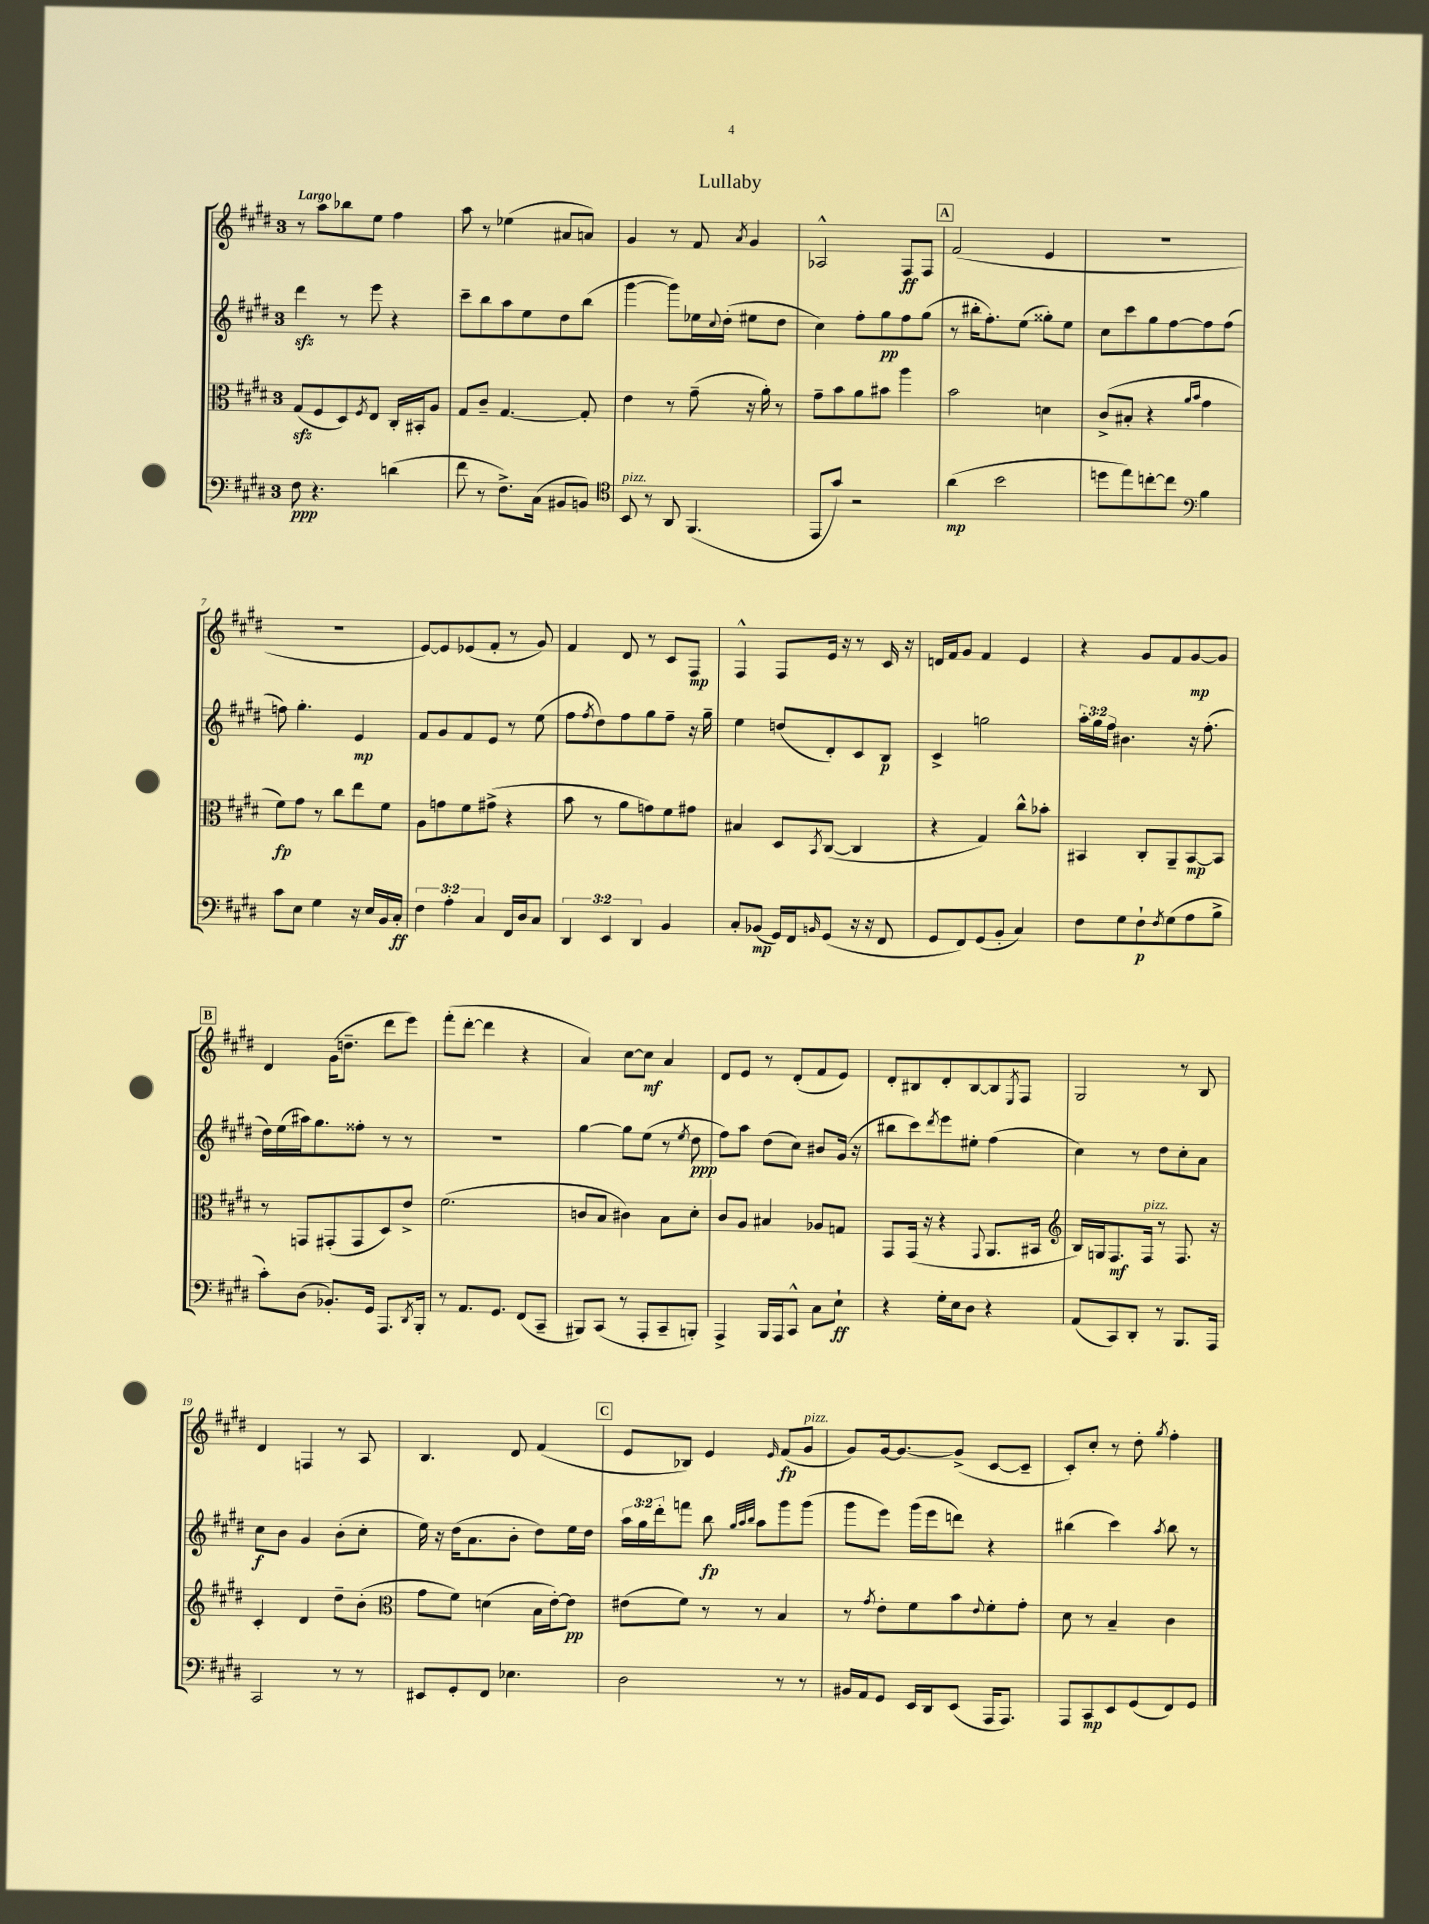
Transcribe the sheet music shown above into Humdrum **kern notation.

**kern	**dynam	**kern	**dynam	**kern	**dynam	**kern	**dynam
*part4	*part4	*part3	*part3	*part2	*part2	*part1	*part1
*staff4	*staff4	*staff3	*staff3	*staff2	*staff2	*staff1	*staff1
*clefF4	*	*clefC3	*	*clefG2	*	*clefG2	*
*k[f#c#g#d#]	*	*k[f#c#g#d#]	*	*k[f#c#g#d#]	*	*k[f#c#g#d#]	*
*M3/4	*	*M3/4	*	*M3/4	*	*M3/4	*
=1	=1	=1	=1	=1	=1	=1	=1
!	!	!	!	!	!	!LO:TX:a:B:t=Largo	!
8F#\	ppp	(8G#zz/L	.	4ddd#zz\	.	8r	.
4.r	.	8F#/	.	.	.	8aa\L	.
.	.	8D#/)	.	8r	.	8bb-X\	.
.	.	8qF#/	.	.	.	.	.
.	.	8E/J	.	8eee\	.	8ee\J	.
(4dn\	.	16C#'/LL	.	4r	.	4ff#\	.
.	.	16BB#X'/J	.	.	.	.	.
.	.	8A/J	.	.	.	.	.
=2	=2	=2	=2	=2	=2	=2	=2
8f#\	.	8G#/L	.	8ccc#~\L	.	8aa\	.
8r	.	8c#~/J	.	8bb\	.	8r	.
8.F#^\L)	.	[4.G#/	.	8aa\	.	(4ee-X\	.
.	.	.	.	8ee\	.	.	.
(16C#\Jk	.	.	.	.	.	.	.
8BB#X/L	.	.	.	8dd#\	.	8a#X/L	.
8BBn/J)	.	8G#'/]	.	(8bb\J	.	8an/J)	.
=3	=3	=3	=3	=3	=3	=3	=3
*clefC4	*	*	*	*	*	*	*
!LO:TX:a:i:t=pizz.	!	!	!	!	!	!	!
8BB/	.	4e\	.	[4ggg#\	.	4g#/	.
8r	.	.	.	.	.	.	.
8AA/	.	8r	.	8ggg#\L])	.	8r	.
(4.FF#/	.	(8g#~\	.	16ee-X\L	.	8f#/	.
.	.	.	.	8qqcc#/	.	.	.
.	.	.	.	(16dd#'\JJ	.	.	.
.	.	.	.	.	.	8qa/	.
.	.	16r	.	8ee#X\L	.	4g#/	.
.	.	16a'\)	.	.	.	.	.
.	.	8r	.	8dd#\J	.	.	.
=4	=4	=4	=4	=4	=4	=4	=4
8EE/L	.	8g#~\L	.	4cc#\)	.	2A-X^^/	.
8g#/J)	.	8b\	.	.	.	.	.
2r	.	8a\	.	8ff#'\L	.	.	.
.	.	8b#X\J	.	8gg#\	pp	.	.
.	.	4aa\	.	8ff#\	.	8F#/L	ff
.	.	.	.	(8gg#\J	.	8F#/J	.
!!LO:REH:place=s1:t=A
=5	=5	=5	=5	=5	=5	=5	=5
(4a\	mp	2b\	.	8r	.	(2f#/	.
.	.	.	.	16bb#X'\KL	.	.	.
.	.	.	.	8.ff#'\)	.	.	.
2b\	.	.	.	.	.	.	.
.	.	.	.	(8ee\J	.	.	.
.	.	4dn\	.	8gg##X'\L)	.	4e/	.
.	.	.	.	8ee\J	.	.	.
=6	=6	=6	=6	=6	=6	=6	=6
8ddn\L	.	(8c#^/L	.	8cc#\L	.	2.r	.
8ee\)	.	8B#X'/J	.	8ccc#\	.	.	.
[8ccn'\	.	4r	.	8gg#\	.	.	.
8cc\J]	.	.	.	[8ff#\	.	.	.
*clefF4	*	*	*	*	*	*	*
.	.	16qqa/LL	.	.	.	.	.
.	.	16qqb/JJ	.	.	.	.	.
4B\	.	4g#\	.	8ff#\]	.	.	.
.	.	.	.	(8ff#\J	.	.	.
!!LO:LB:g=z
=7	=7	=7	=7	=7	=7	=7	=7
8c#\L	.	8f#\L)	fp	8ffn\)	.	2.r	.
8E\J	.	8g#\J	.	4.gg#'\	.	.	.
4G#\	.	8r	.	.	.	.	.
.	.	8cc#\L	.	.	.	.	.
16r	.	8ee\	.	4e/	mp	.	.
16E/LL	.	.	.	.	.	.	.
16BB/	.	8f#\J	.	.	.	.	.
16C#'/JJ	ff	.	.	.	.	.	.
=8	=8	=8	=8	=8	=8	=8	=8
6F#\	.	8A\L	.	8f#/L	.	[8e/L)	.
.	.	8gn\	.	8g#/	.	8e/]	.
6A'\	.	.	.	.	.	.	.
.	.	8f#\	.	8f#/	.	(8e-X/	.
6C#/	.	.	.	.	.	.	.
.	.	(8g#X^\J	.	8e/J	.	8f#'/J	.
16FF#/LL	.	4r	.	8r	.	8r	.
16D#/J	.	.	.	.	.	.	.
8C#/J	.	.	.	(8ee\	.	8g#/)	.
=9	=9	=9	=9	=9	=9	=9	=9
6DD#/	.	8b\	.	8ff#\L	.	4f#/	.
.	.	.	.	8qff#/	.	.	.
.	.	8r	.	8dd#\)	.	.	.
6EE/	.	.	.	.	.	.	.
.	.	8a\L	.	8ff#\	.	8d#/	.
6DD#/	.	.	.	.	.	.	.
.	.	8gn\)	.	8gg#\	.	8r	.
4BB/	.	8f#\	.	8ff#~\J	.	8c#/L	.
.	.	8g#X\J	.	16r	.	8F#/J	mp
.	.	.	.	16gg#~\	.	.	.
=10	=10	=10	=10	=10	=10	=10	=10
8C#'/L	.	4B#X/	.	4ee\	.	4F#^^/	.
(8BB-X/J	mp	.	.	.	.	.	.
16GG#/LL)	.	8D#/L	.	(8ddn/L	.	8F#/L	.
16FF#/J	.	.	.	.	.	.	.
16qqBBn/	.	8qBB/	.	.	.	.	.
(8GG#/J	.	([8C#/J	.	8d#'/)	.	16e/Jk	.
.	.	.	.	.	.	16r	.
16r	.	4C#/]	.	8c#/	.	8r	.
16r	.	.	.	.	.	.	.
8FF#/	.	.	.	8B/J	p	16c#/	.
.	.	.	.	.	.	16r	.
=11	=11	=11	=11	=11	=11	=11	=11
8GG#/L	.	4r	.	4c#^/	.	16dn/LL	.
.	.	.	.	.	.	16f#/J	.
8FF#/)	.	.	.	.	.	8g#/J	.
(8GG#/	.	4G#/)	.	2ggn\	.	4f#/	.
8BB'/J	.	.	.	.	.	.	.
4C#/)	.	8cc#^^\L	.	.	.	4e/	.
.	.	8b-X'\J	.	.	.	.	.
=12	=12	=12	=12	=12	=12	=12	=12
8F#\L	.	4BB#X/	.	24aa'\LL	.	4r	.
.	.	.	.	24gg#\	.	.	.
.	.	.	.	24ff#\JJ	.	.	.
8G#\	.	.	.	4.b#X\	.	.	.
8F#`\	p	8C#'/L	.	.	.	8g#/L	.
8qF#/	.	.	.	.	.	.	.
(8G#\	.	8AA~/	.	.	.	8f#/	.
8A\	.	[8BB#/	mp	16r	.	[8g#/	mp
.	.	.	.	(8.ff#'\	.	.	.
8B^\J	.	8BB#/J]	.	.	.	8g#/J]	.
!!LO:LB:g=z
!!LO:REH:place=s1:t=B
=13	=13	=13	=13	=13	=13	=13	=13
8c#'\L)	.	8r	.	16dd#\LL)	.	4d#/	.
.	.	.	.	(16ee\	.	.	.
(8D#\J	.	8GGn/L	.	16aa#X\J)	.	.	.
.	.	.	.	8.gg#\	.	.	.
8.BB-X'/L)	.	(8GG#X'/	.	.	.	(16g#\KL	.
.	.	.	.	.	.	8.ddn~\J	.
.	.	8GG#/	.	8ff##X'\J	.	.	.
16GG#/Jk	.	.	.	.	.	.	.
8.AAA/L	.	8D#/)	.	8r	.	8ddd#\L	.
.	.	8e^/J	.	8r	.	8eee\J)	.
8qDD#/	.	.	.	.	.	.	.
16BBB'/Jk	.	.	.	.	.	.	.
=14	=14	=14	=14	=14	=14	=14	=14
8r	.	(2.f#\	.	2.r	.	(8fff#'\L	.
8.AA/L	.	.	.	.	.	[8ddd#'\J	.
.	.	.	.	.	.	4ddd#\]	.
8.GG#/J	.	.	.	.	.	.	.
(8FF#/L	.	.	.	.	.	4r	.
8CC#~/J	.	.	.	.	.	.	.
=15	=15	=15	=15	=15	=15	=15	=15
8BBB#X/L)	.	8cn/L	.	[4gg#\	.	4a/)	.
(8CC#/J	.	8B/J	.	.	.	.	.
8r	.	4c#X\)	.	8gg#\L]	.	[8cc#\L	.
8AAA'/L	.	.	.	(8ee\J	.	8cc#\J]	mf
8CC#~/	.	8B\L	.	8r	.	4a/	.
.	.	.	.	8qee/	.	.	.
8BBBn'/J)	.	8d#'\J	.	8dd#\	ppp	.	.
=16	=16	=16	=16	=16	=16	=16	=16
4AAA^/	.	8c#/L	.	8ff#\L)	.	8d#/L	.
.	.	8A/J	.	8aa\J	.	8e/J	.
16BBB/LL	.	4B#X/	.	(8dd#\L	.	8r	.
16AAA/J	.	.	.	.	.	.	.
8CC#^^/J	.	.	.	8cc#\J)	.	(8d#'/L	.
8C#\L	.	8A-X/L	.	8b#X/L	.	8f#/	.
8E`\J	ff	8Gn/J	.	(16g#/Jk	.	8e/J)	.
.	.	.	.	16r	.	.	.
=17	=17	=17	=17	=17	=17	=17	=17
4r	.	8GG#/L	.	8bb#X\L	.	8d#'/L	.
.	.	(16GG#/Jk	.	8ccc#\)	.	8B#X/	.
.	.	16r	.	.	.	.	.
.	.	.	.	8qddd#/	.	.	.
16G#'\LL	.	4r	.	8eee\	.	8d#'/	.
16E\J	.	.	.	.	.	.	.
8D#\J	.	.	.	8ee#X'\J	.	[8B#/	.
.	.	8qqGG#/	.	.	.	.	.
4r	.	8.AA/L	.	(4ff#\	.	8B#/]	.
.	.	.	.	.	.	8qE/	.
.	.	.	.	.	.	8F#/J	.
.	.	16BB#X/Jk	.	.	.	.	.
=18	=18	=18	=18	=18	=18	=18	=18
*	*	*clefG2	*	*	*	*	*
(8AA/L	.	16B/LL)	.	4cc#\)	.	2G#/	.
.	.	16Gn/J	.	.	.	.	.
8CC#/)	.	8.F#/	mf	.	.	.	.
8DD#'/J	.	.	.	8r	.	.	.
!	!	!LO:TX:a:i:t=pizz.	!	!	!	!	!
.	.	16F#/Jk	.	.	.	.	.
8r	.	8r	.	8dd#\L	.	.	.
8.BBB/L	.	8.F#/	.	8cc#'\	.	8r	.
.	.	.	.	8a\J	.	8B/	.
16AAA/Jk	.	16r	.	.	.	.	.
!!LO:LB:g=z
=19	=19	=19	=19	=19	=19	=19	=19
2CC#/	.	4c#'/	.	8cc#\L	f	4d#/	.
.	.	.	.	8b\J	.	.	.
.	.	4d#/	.	4g#/	.	4Fn/	.
8r	.	8dd#~\L	.	(8b'\L	.	8r	.
8r	.	(8b'\J	.	8cc#'\J	.	8A/	.
=20	=20	=20	=20	=20	=20	=20	=20
*	*	*clefC3	*	*	*	*	*
8EE#X/L	.	8g#\L	.	16ee\)	.	4.B/	.
.	.	.	.	16r	.	.	.
8GG#'/	.	8f#\J)	.	(16dd#\KL	.	.	.
.	.	.	.	8.a\	.	.	.
8FF#/J	.	(4dn\	.	.	.	.	.
4.E-X\	.	.	.	8b'\J	.	8d#/	.
.	.	16B\LL	.	8dd#\L)	.	(4f#/	.
.	.	[16e'\J)	.	.	.	.	.
.	.	8e\J]	pp	16ee\L	.	.	.
.	.	.	.	16dd#\JJ	.	.	.
!!LO:REH:place=s1:t=C
=21	=21	=21	=21	=21	=21	=21	=21
2D#\	.	(8e#X\L	.	24aa\LL	.	8e/L	.
.	.	.	.	24gg#\	.	.	.
.	.	.	.	24ddd#'\J	.	.	.
.	.	8f#\J)	.	8fffn\J	.	8B-X/J)	.
.	.	8r	.	8bb\	fp	4e/	.
.	.	.	.	32qqgg#/LLL	.	.	.
.	.	.	.	32qqaa/	.	.	.
.	.	.	.	32qqbb/JJJ	.	.	.
.	.	8r	.	8aa\L	.	.	.
.	.	.	.	.	.	16qqe/	.
8r	.	4B/	.	8ggg#\	.	(8f#/L	fp
!	!	!	!	!	!	!LO:TX:a:i:t=pizz.	!
8r	.	.	.	(8ggg#\J	.	8g#/J	.
=22	=22	=22	=22	=22	=22	=22	=22
16BB#X/LL	.	8r	.	8ggg#\L	.	8g#/L)	.
16AA/J	.	.	.	.	.	.	.
.	.	8qg#/	.	.	.	.	.
8GG#/J	.	8e'\L	.	8eee\J)	.	[16g#/k	.
.	.	.	.	.	.	8.g#/_	.
16EE/LL	.	8f#\	.	(16ggg#\LL	.	.	.
16DD#/J	.	.	.	16eee\J	.	.	.
(8EE/J	.	8b\	.	8dddn\J)	.	(8g#^/J]	.
.	.	8qqe/	.	.	.	.	.
16AAA/KL	.	8f#'\	.	4r	.	[8c#/L	.
8.AAA/J)	.	.	.	.	.	.	.
.	.	8g#'\J	.	.	.	8c#~/J]	.
=23	=23	=23	=23	=23	=23	=23	=23
8AAA/L	.	8d#\	.	(4bb#X\	.	8c#'/L)	.
8CC#/	mp	8r	.	.	.	8cc#'/J	.
8EE/	.	4B~/	.	4ccc#\)	.	8r	.
(8GG#/	.	.	.	.	.	8dd#'\	.
.	.	.	.	8qaa/	.	8qgg#/	.
8FF#/)	.	4c#\	.	8bb#\	.	4ff#'\	.
8GG#/J	.	.	.	8r	.	.	.
==	==	==	==	==	==	==	==
*-	*-	*-	*-	*-	*-	*-	*-
